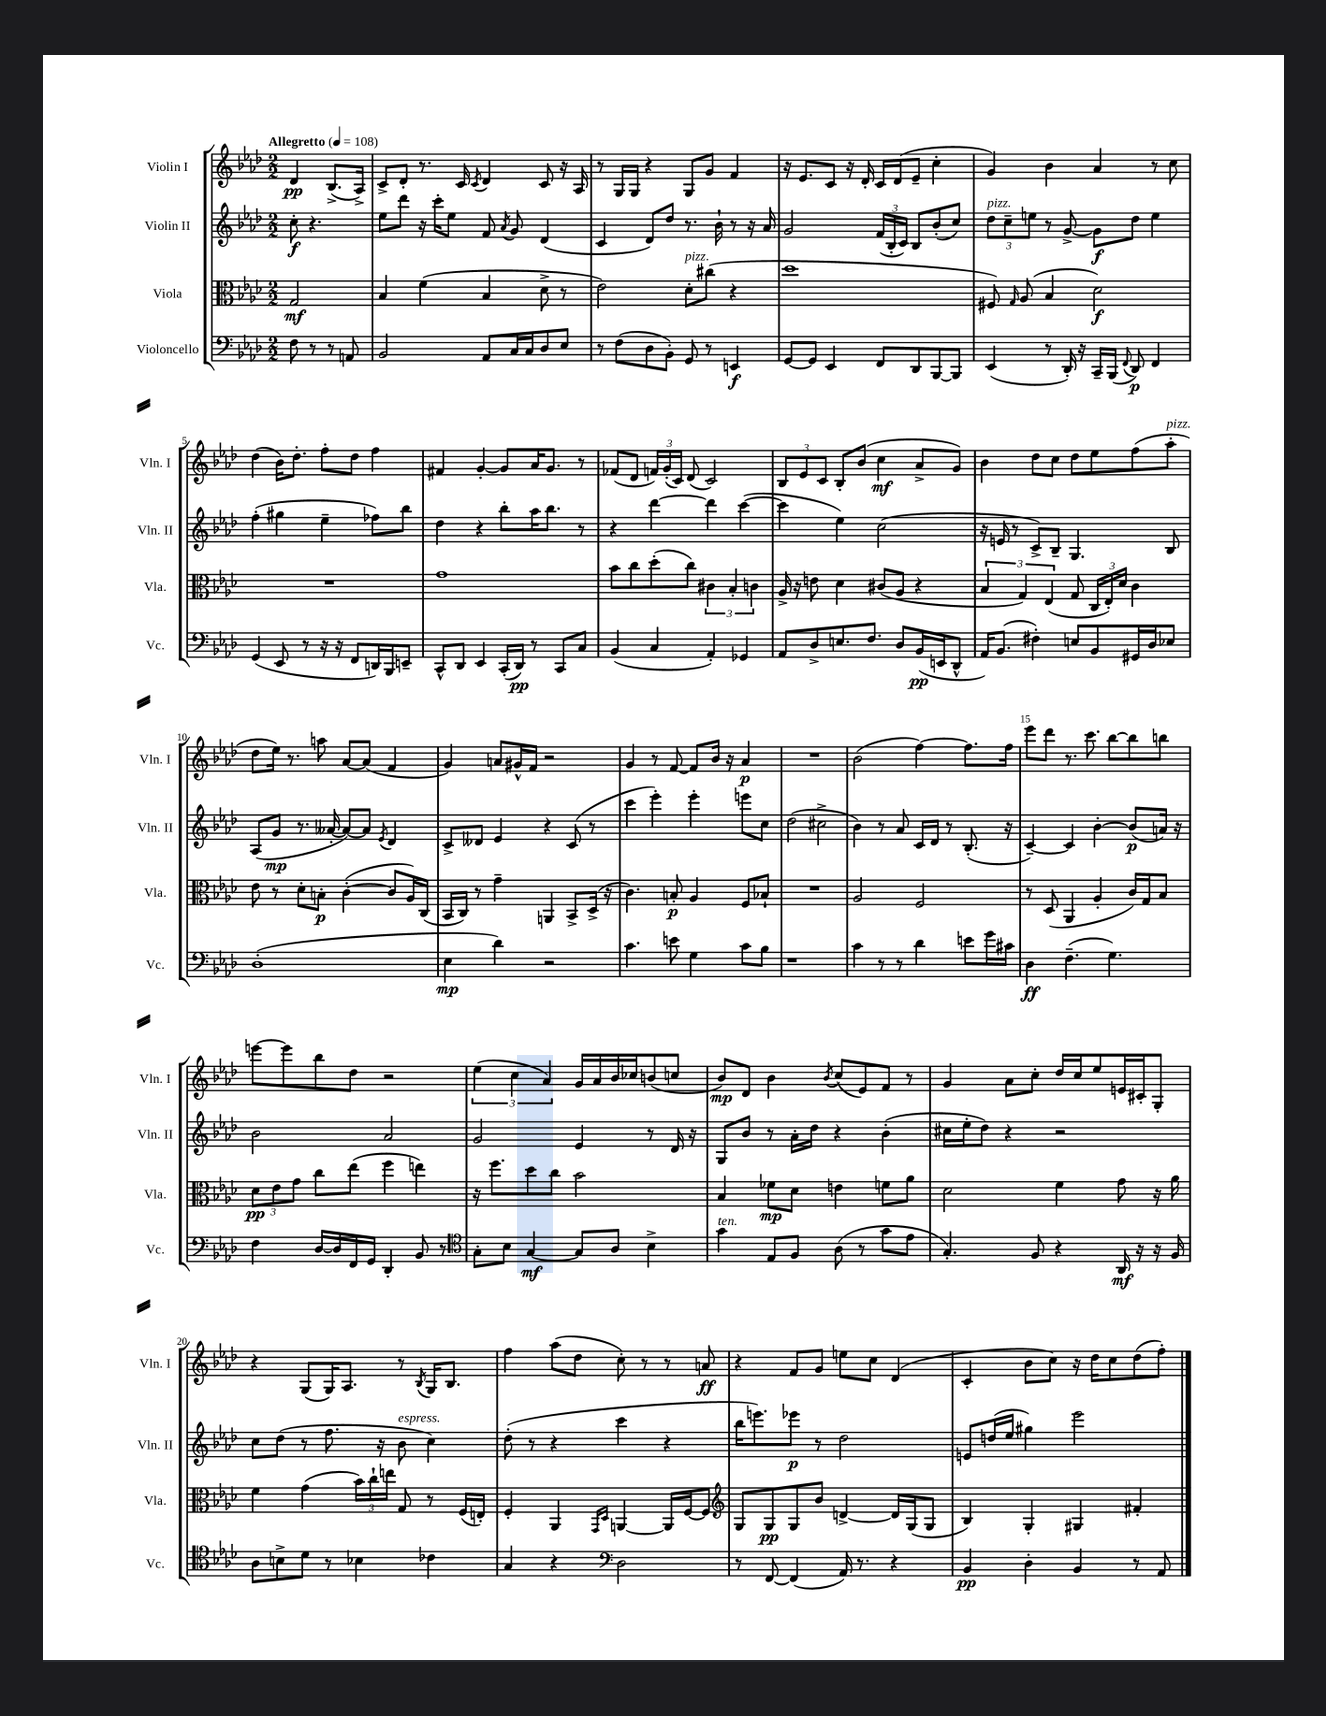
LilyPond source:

<<
\new StaffGroup <<
\new Staff = "s0" \with { instrumentName = "Violin I" shortInstrumentName = "Vln. I" } {
    \clef treble \key aes \major \numericTimeSignature \time 2/2 \partial 2 \tempo "Allegretto" 4 = 108
    \autoBeamOff des'4\pp bes8.[->( aes16]->) |
    c'8[-> des'8]-. r8. c'16 \acciaccatura { c'8 } des'4 c'8 r16 aes16 |
    r8 g16[ g16] r4 g8[ g'8] f'4 |
    r16 ees'8.[ c'8] r16 des'16-. c'16[ des'16( ees'8]-- c''4-. |
    g'4) bes'4 aes'4 r8 c''8 |
    des''4( bes'16[) des''8.]-. f''8[-. des''8] f''4 |
    fis'4 g'4~-. g'8[ aes'16 g'8.] r8 |
    fes'8[( des'8] \tuplet 3/2 { f'16[) g'16-.( c'16]) } des'8( c'2) |
    \tuplet 3/2 { bes8[ ees'8 c'8] } bes8[-. bes'8]( c''4\mf aes'8[-> g'8]) |
    bes'4 des''8[ c''8] des''8[ ees''8 f''8( aes''8]-.^\markup { \italic "pizz." } |
    des''8[ ees''16]) r8. a''8 aes'8[~ aes'8]( f'4 |
    g'4) a'8[ gis'16-^ f'16] r2 |
    g'4 r8 f'8~ f'8[ bes'16] r16 aes'4\p |
    R1 |
    bes'2( f''4~) f''8.[ f''16] |
    ees'''8[ des'''8] r8. c'''8. bes''8[~ bes''8 b''8] |
    e'''8[~ e'''8 bes''8 des''8] r2 |
    \tuplet 3/2 { ees''4( c''4 aes'4) } g'16[ aes'16 bes'16 ces''16 b'8( c''8] |
    bes'8[\mp) des'8] bes'4 \acciaccatura { bes'8 } c''8[( ees'8) f'8] r8 |
    g'4 aes'8[ c''8]-. des''16[ c''16 ees''8 e'16 cis'16-. g8]-. |
    r4 g8[( g16) aes8.] r8 \acciaccatura { bes8 } g16[ bes8.] |
    f''4 aes''8[( des''8] c''8-.) r8 r8 a'8\ff |
    r4 f'8[ g'8] e''8[ c''8] des'4( |
    c'4-. bes'8[ c''8]) r16 des''16[ c''8 des''8( f''8]-.) \bar "|." |
}
\new Staff = "s1" \with { instrumentName = "Violin II" shortInstrumentName = "Vln. II" } {
    \clef treble \key aes \major \numericTimeSignature \time 2/2 \partial 2
    \autoBeamOff c''8-.\f r4. |
    ees''8[ des'''8] r16 c'''16[-. ees''8] f'8 \acciaccatura { aes'8 } g'8 des'4( |
    c'4 des'8[) des''8] r8. bes'16-! r8 r16 aes'16 |
    g'2 \tuplet 3/2 { f'16[( bes16-. c'16]) } bes8[ bes'8-.( c''8]) |
    \tuplet 3/2 { des''8[^\markup { \italic "pizz." } c''8-- e''8] } r8 g'8~-> g'8[\f des''8] e''4 |
    f''4-.( gis''4 ees''4-- fes''8[) bes''8] |
    des''4 r4 bes''8[-. aes''16 bes''8.] r8 |
    r4 des'''4~ des'''4 c'''4~( |
    c'''4 ees''4) c''2( |
    r16 e'16 r8 c'8[->) bes8]-- g4. bes8 |
    aes8[( g'8]\mp r8. aeses'16~-. aeses'8[~) aeses'8] \acciaccatura { ees'8 } des'4 |
    c'8[-> deses'8] ees'4 r4 c'8( r8 |
    c'''4 ees'''4-.) ees'''4-. e'''8[ c''8] |
    des''2( cis''2-> |
    bes'4) r8 aes'8 c'16[ des'16] r8 bes8.-.( r16 |
    c'4~--) c'4 bes'4~-. bes'8[\p( a'16]) r16 |
    bes'2 aes'2 |
    g'2 ees'4 r8 des'16 r16 |
    g8[ bes'8] r8 aes'16[-. des''16] r4 bes'4-.( |
    cis''16[ ees''16-. des''8]) r4 r2 |
    c''8[ des''8]( r8 f''8. r16 bes'8^\markup { \italic "espress." } c''4) |
    des''8-.( r8 r4 c'''4 r4 |
    bes''16[ e'''8.) ees'''8]\p r8 des''2 |
    e'8[ d''16( ees''16] gis''4) ees'''2 \bar "|." |
}
\new Staff = "s2" \with { instrumentName = "Viola" shortInstrumentName = "Vla." } {
    \clef alto \key aes \major \numericTimeSignature \time 2/2 \partial 2
    \autoBeamOff g2\mf |
    bes4 f'4( bes4 des'8-> r8 |
    ees'2) des'8[-.^\markup { \italic "pizz." } cis''8]( r4 |
    des''1 |
    fis8) \grace { g16 } aes8( bes4 des'2\f) |
    R1 |
    g'1 |
    bes'8[ c''8 des''8-.( c''8]) \tuplet 3/2 { cis'4 bes4-. c'4 } |
    aes16-> r16 e'8 des'4 cis'8[( aes8] r4 |
    \tuplet 3/2 { bes4 g4) ees4( } g8 \tuplet 3/2 { c16[ ees16-.) des'16] } c'4 |
    ees'8 r8 des'8[-. b8]-.\p c'4~-.( c'8[ aes16) c16]( |
    bes,16[ c16]) r8 g'4-- a,4 bes,8[-> des16]->( r16 |
    c'4.) b8-.\p aes4 f8[ bes8]-! |
    R1 |
    aes2 f2 |
    r8 des8( aes,4 aes4-. c'16[) g16 bes8] |
    \tuplet 3/2 { des'8[\pp ees'8 g'8] } c''8[ ees''8]( f''4 e''4) |
    r16 f''8.[ des''8 c''8] bes'2 |
    bes4 fes'8[\mp des'8] e'4 f'8[ aes'8] |
    des'2 f'4 g'8 r16 aes'16 |
    f'4 g'4( \tuplet 3/2 { bes'16[) c''16-! e''16] } g8 r8 f16[( e16]-.) |
    f4-. aes,4 \grace { g,16[ des16] } a,4~ a,16[ f16~ f8] |
    \clef treble g8[ g8\pp g8 bes'8] d'4~-> d'16[ g16( g8] |
    bes4) g4-. gis4 fis'4-. \bar "|." |
}
\new Staff = "s3" \with { instrumentName = "Violoncello" shortInstrumentName = "Vc." } {
    \clef bass \key aes \major \numericTimeSignature \time 2/2 \partial 2
    \autoBeamOff f8 r8 r8 a,8 |
    bes,2 aes,8[ c16 c16 des8 ees8] |
    r8 f8[( des8 bes,8]-.) g,8 r8 e,4\f |
    g,8[~ g,8] ees,4 f,8[ des,8 bes,,8~ bes,,8] |
    ees,4( r8 des,16-.) r16 c,16[-- bes,,16]( \appoggiatura { f,8 } des,8\p) f,4 |
    g,4( ees,8 r8 r16 r16 f,8[ d,16) bes,,16 e,8]-- |
    c,8[-^ des,8] ees,4 c,16[-.( des,16]\pp) r8 c,8[ c8] |
    bes,4( c4 aes,4-.) ges,4 |
    aes,8[ des8-> e8. f8.] des8[ bes,16\pp( e,16 des,8]-^ |
    aes,16[) bes,8.]( fis4-.) e8[ bes,8 gis,16 des16 ees8] |
    des1-.( |
    ees4\mp des'4) r2 |
    c'4. e'8 g4 c'8[ bes8] |
    r1 |
    c'4 r8 r8 des'4 e'8[ g'16 cis'16] |
    des4\ff f4.--( g4.) |
    f4 des16[~ des16 f,16 g,16] des,4-. bes,8 r8 |
    \clef tenor g8[-. bes8] g4~\mf g8[ aes8] bes4-> |
    g'4^\markup { \italic "ten." } ees8[ f8] aes8( r8 g'8[ ees'8] |
    g4.-.) f8 r4 aes,16\mf r16 r16 f16 |
    aes8[ b8-> des'8] r8 bes4 ces'4 |
    g4 r4 \clef bass des2 |
    r8 f,8~ f,4( aes,16) r8. r4 |
    bes,4\pp des4-. bes,4 r8 aes,8 \bar "|." |
}
>>
>>
\layout { \context { \Score \override BarNumber.break-visibility = ##(#f #t #t) barNumberVisibility = #(every-nth-bar-number-visible 5) } }
